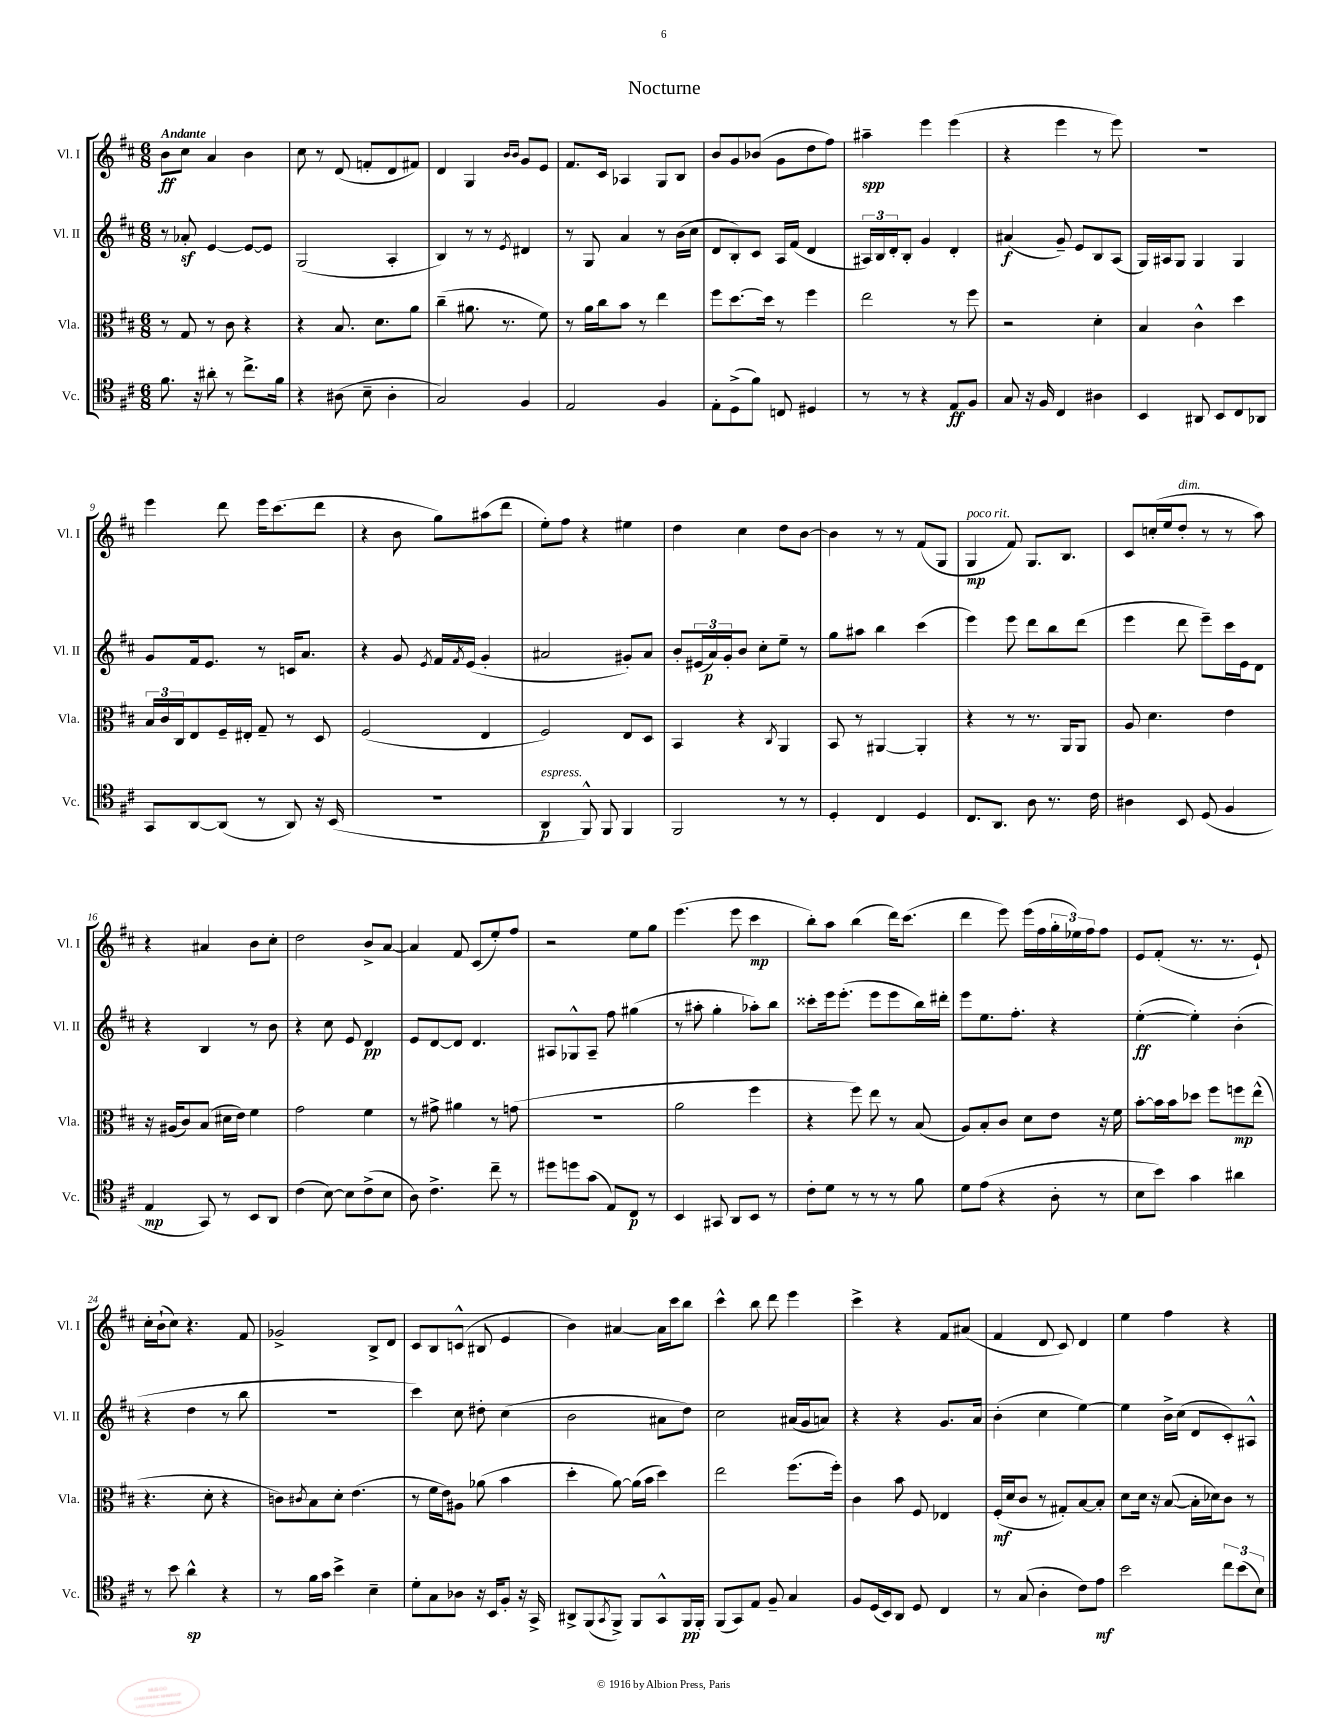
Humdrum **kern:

**kern	**dynam	**kern	**dynam	**kern	**dynam	**kern	**dynam
*part4	*part4	*part3	*part3	*part2	*part2	*part1	*part1
*staff4	*staff4	*staff3	*staff3	*staff2	*staff2	*staff1	*staff1
*I"Vc.	*	*I"Vla.	*	*I"Vl. II	*	*I"Vl. I	*
*I'Vc.	*	*I'Vla.	*	*I'Vl. II	*	*I'Vl. I	*
*clefC4	*	*clefC3	*	*clefG2	*	*clefG2	*
*k[f#c#]	*	*k[f#c#]	*	*k[f#c#]	*	*k[f#c#]	*
*M6/8	*	*M6/8	*	*M6/8	*	*M6/8	*
=1	=1	=1	=1	=1	=1	=1	=1
!	!	!	!	!	!	!LO:TX:a:B:t=Andante	!
8.f#\	.	8r	.	8r	.	8b\L	ff
.	.	8G/	.	8a-Xz'/	.	8cc#\J	.
16r	.	.	.	.	.	.	.
8a#X'\	.	8r	.	[4e/	.	4a/	.
8r	.	8c#\	.	.	.	.	.
8.cc#^\L	.	4r	.	8e/L_	.	4b\	.
.	.	.	.	8e/J]	.	.	.
16f#\Jk	.	.	.	.	.	.	.
=2	=2	=2	=2	=2	=2	=2	=2
4r	.	4r	.	(2G/	.	8cc#\	.
.	.	.	.	.	.	8r	.
(8A#X\	.	8.B/	.	.	.	(8d/	.
8B~\	.	.	.	.	.	8fn'/L	.
.	.	8.d\L	.	.	.	.	.
4A#'\	.	.	.	4A'/	.	8d/	.
.	.	8a\J	.	.	.	8f#X/J)	.
=3	=3	=3	=3	=3	=3	=3	=3
2G/)	.	(4cc#~\	.	4B/)	.	4d/	.
.	.	8.a#X\	.	8r	.	4G/	.
.	.	.	.	8r	.	.	.
.	.	8.r	.	.	.	.	.
.	.	.	.	.	.	16qqb/LL	.
.	.	.	.	8qe/	.	16qqb/JJ	.
4F#/	.	.	.	4d#X/	.	8g/L	.
.	.	8f#\)	.	.	.	8e/J	.
=4	=4	=4	=4	=4	=4	=4	=4
2E/	.	8r	.	8r	.	8.f#/L	.
.	.	16a\LL	.	8G/	.	.	.
.	.	16cc#\J	.	.	.	16c#/Jk	.
.	.	8b\J	.	4a/	.	4A-X/	.
.	.	8r	.	.	.	.	.
4F#/	.	4ee\	.	8r	.	8G/L	.
.	.	.	.	(16b\LL	.	8B/J	.
.	.	.	.	16cc#\JJ	.	.	.
=5	=5	=5	=5	=5	=5	=5	=5
8E'\L	.	8ff#\L	.	8d/L	.	8b/L	.
(8D^\	.	[8.dd\	.	8B'/)	.	8g/	.
8f#\J)	.	.	.	8c#/J	.	(8b-X/J	.
.	.	16dd\Jk]	.	.	.	.	.
8Cn/	.	8r	.	16A/LL	.	8g\L	.
.	.	.	.	(16f#/JJ	.	.	.
4D#X/	.	4ff#\	.	4d/	.	8dd\	.
.	.	.	.	.	.	8ff#\J)	.
=6	=6	=6	=6	=6	=6	=6	=6
8r	.	2ee\	.	24A#X/LL)	.	4aa#X~\	spp
.	.	.	.	24B/	.	.	.
.	.	.	.	24d'/J	.	.	.
8r	.	.	.	8B'/J	.	.	.
4r	.	.	.	4g/	.	4eee\	.
8E/L	ff	8r	.	4d'/	.	(4eee\	.
8F#/J	.	8ff#\	.	.	.	.	.
=7	=7	=7	=7	=7	=7	=7	=7
8G/	.	2r	.	(4a#X/	f	4r	.
16r	.	.	.	.	.	.	.
16F#/	.	.	.	.	.	.	.
4C#/	.	.	.	8g~/)	.	4eee\	.
.	.	.	.	8e/L	.	.	.
4A#X\	.	4d'\	.	8B/	.	8r	.
.	.	.	.	(8A/J	.	8eee\)	.
=8	=8	=8	=8	=8	=8	=8	=8
4BB/	.	4B/	.	16G/LL)	.	2.r	.
.	.	.	.	16A#X/J	.	.	.
.	.	.	.	8G/J	.	.	.
8AA#X/	.	4c#^^\	.	4G/	.	.	.
8BB/L	.	.	.	.	.	.	.
8C#/	.	4dd\	.	4G/	.	.	.
8AA-X/J	.	.	.	.	.	.	.
!!LO:LB:g=z
=9	=9	=9	=9	=9	=9	=9	=9
8GG/L	.	24B/LL	.	8g/L	.	4eee\	.
.	.	24c#/	.	.	.	.	.
.	.	24C#/J	.	.	.	.	.
[8AA/	.	8E/	.	16f#/k	.	.	.
.	.	.	.	8.e/J	.	.	.
(8AA/J]	.	16F#~/L	.	.	.	8ddd\	.
.	.	16E#X'/JJ	.	.	.	.	.
8r	.	8G~/	.	8r	.	16eee\KL	.
.	.	.	.	.	.	(8.ccc#\	.
8AA/)	.	8r	.	16cn/KL	.	.	.
.	.	.	.	8.a/J	.	.	.
16r	.	8D/	.	.	.	8ddd\J	.
(16BB/	.	.	.	.	.	.	.
=10	=10	=10	=10	=10	=10	=10	=10
2.r	.	(2F#/	.	4r	.	4r	.
.	.	.	.	8g/	.	8b\	.
.	.	.	.	8qe/	.	.	.
.	.	.	.	16f#/LL	.	8gg\L)	.
.	.	.	.	8qf#/	.	.	.
.	.	.	.	(16e/JJ	.	.	.
.	.	4E/	.	4g'/	.	(8aa#X\	.
.	.	.	.	.	.	8ddd\J	.
=11	=11	=11	=11	=11	=11	=11	=11
!LO:TX:a:i:t=espress.	!	!	!	!	!	!	!
4AA/	p	2F#/)	.	2a#X/	.	8ee'\L)	.
.	.	.	.	.	.	8ff#\J	.
8FF#^^/)	.	.	.	.	.	4r	.
8FF#/	.	.	.	.	.	.	.
4FF#/	.	8E/L	.	8g#X'/L)	.	4ee#X\	.
.	.	8D/J	.	8a#/J	.	.	.
=12	=12	=12	=12	=12	=12	=12	=12
2FF#/	.	4BB/	.	8b'/L	.	4dd\	.
.	.	.	.	(24e#X/L	.	.	.
.	.	.	.	24a/)	p	.	.
.	.	.	.	24g'/J	.	.	.
.	.	4r	.	8b/J	.	4cc#\	.
.	.	.	.	8cc#'\L	.	.	.
.	.	8qC#/	.	.	.	.	.
8r	.	4AA/	.	8ee~\J	.	8dd\L	.
8r	.	.	.	8r	.	[8b\J	.
=13	=13	=13	=13	=13	=13	=13	=13
4D'/	.	8BB/	.	8gg\L	.	4b\]	.
.	.	8r	.	8aa#X\J	.	.	.
4C#/	.	[4AA#X/	.	4bb\	.	8r	.
.	.	.	.	.	.	8r	.
4D/	.	4AA#'/]	.	(4ccc#\	.	(8f#/L	.
.	.	.	.	.	.	8G/J	.
=14	=14	=14	=14	=14	=14	=14	=14
!	!	!	!	!	!	!LO:TX:a:i:t=poco rit.	!
8.C#/L	.	4r	.	4eee\)	.	4G/	mp
8.AA/J	.	.	.	.	.	.	.
.	.	8r	.	8eee\	.	8f#/)	.
8A\	.	8.r	.	8ddd\L	.	8.G/L	.
8.r	.	.	.	8bb\	.	.	.
.	.	16AA/KL	.	.	.	8.B/J	.
.	.	8AA/J	.	(8ddd\J	.	.	.
16c#\	.	.	.	.	.	.	.
=15	=15	=15	=15	=15	=15	=15	=15
4A#X\	.	8A/	.	4eee\	.	8c#/L	.
.	.	4.d\	.	.	.	(16ccn'/L	.
.	.	.	.	.	.	16ee/J	.
!	!	!	!	!	!	!LO:TX:a:i:t=dim.	!
8BB/	.	.	.	8ddd\	.	8dd'/J	.
(8D/	.	.	.	8eee~\L)	.	8r	.
4F#/	.	4e\	.	16ccc#\L	.	8r	.
.	.	.	.	16e\J	.	.	.
.	.	.	.	8d\J	.	8aa\)	.
!!LO:LB:g=z
=16	=16	=16	=16	=16	=16	=16	=16
4E/	mp	16r	.	4r	.	4r	.
.	.	(16A#X/KL	.	.	.	.	.
.	.	8c#/)	.	.	.	.	.
8GG/)	.	(8B/J	.	4B/	.	4a#X/	.
8r	.	16d#X\LL	.	.	.	.	.
.	.	16e\JJ)	.	.	.	.	.
8BB/L	.	4f#\	.	8r	.	8b\L	.
8AA/J	.	.	.	8b\	.	8cc#'\J	.
=17	=17	=17	=17	=17	=17	=17	=17
(4c#\	.	2g\	.	4r	.	2dd\	.
[8B\)	.	.	.	8cc#\	.	.	.
8B\L]	.	.	.	8e/	.	.	.
(8c#^\	.	4f#\	.	4d/	pp	8b^/L	.
8B\J	.	.	.	.	.	[8a/J	.
=18	=18	=18	=18	=18	=18	=18	=18
8A\)	.	8r	.	8e/L	.	4a/]	.
4.c#^\	.	8g#X^\	.	[8d/	.	.	.
.	.	4a#X\	.	8d/J]	.	8f#/	.
.	.	.	.	4.d/	.	(8c#/L	.
8cc#~\	.	8r	.	.	.	8ee'/)	.
8r	.	(8gn\	.	.	.	8ff#/J	.
=19	=19	=19	=19	=19	=19	=19	=19
8dd#X\L	.	2.r	.	8A#X/L	.	2r	.
8ddn\	.	.	.	8G-X^^/	.	.	.
(8g\J	.	.	.	8A#~/J	.	.	.
8E/L)	.	.	.	8ff#\	.	.	.
8C#/J	p	.	.	(4gg#X\	.	8ee\L	.
8r	.	.	.	.	.	8gg\J	.
=20	=20	=20	=20	=20	=20	=20	=20
4BB/	.	2a\	.	8r	.	(4.eee\	.
.	.	.	.	8aa#X'\	.	.	.
8GG#X/	.	.	.	4gg'\	.	.	.
8AA/L	.	.	.	.	.	8eee\	.
8BB/J	.	4ff#\	.	8aa-X'\L)	.	4ccc#\	mp
8r	.	.	.	8bb\J	.	.	.
=21	=21	=21	=21	=21	=21	=21	=21
8c#'\L	.	4r	.	8ccc##X'\L	.	8bb'\L)	.
8d\J	.	.	.	16eee\k	.	8aa\J	.
.	.	.	.	(8.eee'\J	.	.	.
8r	.	8ff#\)	.	.	.	(4bb\	.
8r	.	8ee\	.	8eee\L	.	.	.
8r	.	8r	.	8eee\	.	16ddd\KL)	.
.	.	.	.	.	.	(8.ccc#\J	.
8f#\	.	(8B/	.	16bb\L)	.	.	.
.	.	.	.	16ddd#X'\JJ	.	.	.
=22	=22	=22	=22	=22	=22	=22	=22
8d\L	.	8A/L)	.	8eee\L	.	4ddd\	.
(8e\J	.	8B'/	.	8.ee\	.	.	.
4r	.	8c#/J	.	.	.	8eee\)	.
.	.	.	.	8.ff#'\J	.	.	.
.	.	8d\L	.	.	.	(16eee\LL	.
.	.	.	.	.	.	16ff#\	.
8A'\	.	8e\J	.	4r	.	24gg'\	.
.	.	.	.	.	.	24ee-X\)	.
.	.	.	.	.	.	24ff#\J	.
8r	.	16r	.	.	.	8ff#\J	.
.	.	16f#\	.	.	.	.	.
=23	=23	=23	=23	=23	=23	=23	=23
8B\L	.	[8b'\L	.	([4ee'\	ff	8e/L	.
8b\J)	.	16b\L]	.	.	.	(8f#'/J	.
.	.	16b\J	.	.	.	.	.
4g\	.	8dd-X\J	.	4ee'\])	.	8.r	.
.	.	8ff#\L	.	.	.	.	.
.	.	.	.	.	.	8.r	.
4a#X\	.	8ffn\	mp	(4b'\	.	.	.
.	.	(8ee^^\J	.	.	.	8e`/)	.
!!LO:LB:g=z
=24	=24	=24	=24	=24	=24	=24	=24
8r	.	4.r	.	4r	.	16cc#'\LL	.
.	.	.	.	.	.	(16b`\J	.
8b\	.	.	.	.	.	8cc#\J)	.
4a^^\	sp	.	.	4dd\	.	4.r	.
.	.	8d'\	.	.	.	.	.
4r	.	4r	.	8r	.	.	.
.	.	.	.	8bb\	.	8f#/	.
=25	=25	=25	=25	=25	=25	=25	=25
8r	.	8cn\L)	.	2.r	.	2g-X^/	.
.	.	8qc#X/	.	.	.	.	.
16f#\LL	.	8B\	.	.	.	.	.
16g\JJ	.	.	.	.	.	.	.
4b^\	.	8d'\J	.	.	.	.	.
.	.	(4.e\	.	.	.	.	.
4B~\	.	.	.	.	.	8B^/L	.
.	.	.	.	.	.	8d/J	.
=26	=26	=26	=26	=26	=26	=26	=26
8d'\L	.	8r	.	4ccc#\)	.	8c#/L	.
8G\	.	16f#\LL	.	.	.	8B/	.
.	.	16e\J)	.	.	.	.	.
8A-X\J	.	8A#X\J	.	8cc#\	.	(8cn^^/J	.
16r	.	(8a-X\	.	8dd#X'\	.	8B#X/	.
16BB/KL	.	.	.	.	.	.	.
8F#'/J	.	4b\	.	(4cc#\	.	4e/	.
16r	.	.	.	.	.	.	.
16GG^/	.	.	.	.	.	.	.
=27	=27	=27	=27	=27	=27	=27	=27
8AA#X^/L	.	4dd'\	.	2b\	.	4b\)	.
(8FF#/	.	.	.	.	.	.	.
8qGG/	.	.	.	.	.	.	.
8FF#^/J)	.	[8a\)	.	.	.	[4a#X/	.
8FF#/L	.	(16a\LL]	.	.	.	.	.
.	.	16b\JJ	.	.	.	.	.
8GG^^/	.	4dd\)	.	8a#X\L	.	16a#\LL]	.
.	.	.	.	.	.	16ccc#\J	.
16FF#/L	pp	.	.	8dd\J)	.	8bb\J	.
16FF#'/JJ	.	.	.	.	.	.	.
=28	=28	=28	=28	=28	=28	=28	=28
(8FF#/L	.	2ee\	.	2cc#\	.	4ccc#^^\	.
8GG/)	.	.	.	.	.	.	.
8E/J	.	.	.	.	.	8bb\	.
8F#~/	.	.	.	.	.	8ddd\	.
4G/	.	(8.ff#\L	.	(16a#X/LL	.	4eee\	.
.	.	.	.	16g/J	.	.	.
.	.	.	.	8an/J)	.	.	.
.	.	16ff#'\Jk)	.	.	.	.	.
=29	=29	=29	=29	=29	=29	=29	=29
8F#/L	.	4c#\	.	4r	.	4ccc#^\	.
(16D/L	.	.	.	.	.	.	.
16BB/J)	.	.	.	.	.	.	.
8AA/J	.	8b\	.	4r	.	4r	.
8D/	.	8F#/	.	.	.	.	.
4C#/	.	4E-X/	.	8.g/L	.	8f#/L	.
.	.	.	.	.	.	(8a#X/J	.
.	.	.	.	16a/Jk	.	.	.
=30	=30	=30	=30	=30	=30	=30	=30
8r	.	(16F#'/LL	mf	(4b'\	.	4f#/	.
.	.	16d/J	.	.	.	.	.
(8G/	.	8c#/J	.	.	.	.	.
4A'\	.	8r	.	4cc#\	.	8d/	.
.	.	8G#X'/L)	.	.	.	8c#/)	.
8c#\L)	.	[8B/	.	[4ee\)	.	4d/	.
8e\J	mf	8B'/J]	.	.	.	.	.
=31	=31	=31	=31	=31	=31	=31	=31
2b\	.	8d\L	.	4ee\]	.	4ee\	.
.	.	16d\Jk	.	.	.	.	.
.	.	16r	.	.	.	.	.
.	.	([8B/	.	16b^\LL	.	4ff#\	.
.	.	.	.	(16cc#\JJ	.	.	.
.	.	16B'\LL]	.	8d/L	.	.	.
.	.	16d-X\J)	.	.	.	.	.
12cc#\L	.	8c#\J	.	8c#'/)	.	4r	.
(12b\	.	.	.	.	.	.	.
.	.	8r	.	8A#X^^/J	.	.	.
12B\J)	.	.	.	.	.	.	.
==	==	==	==	==	==	==	==
*-	*-	*-	*-	*-	*-	*-	*-
